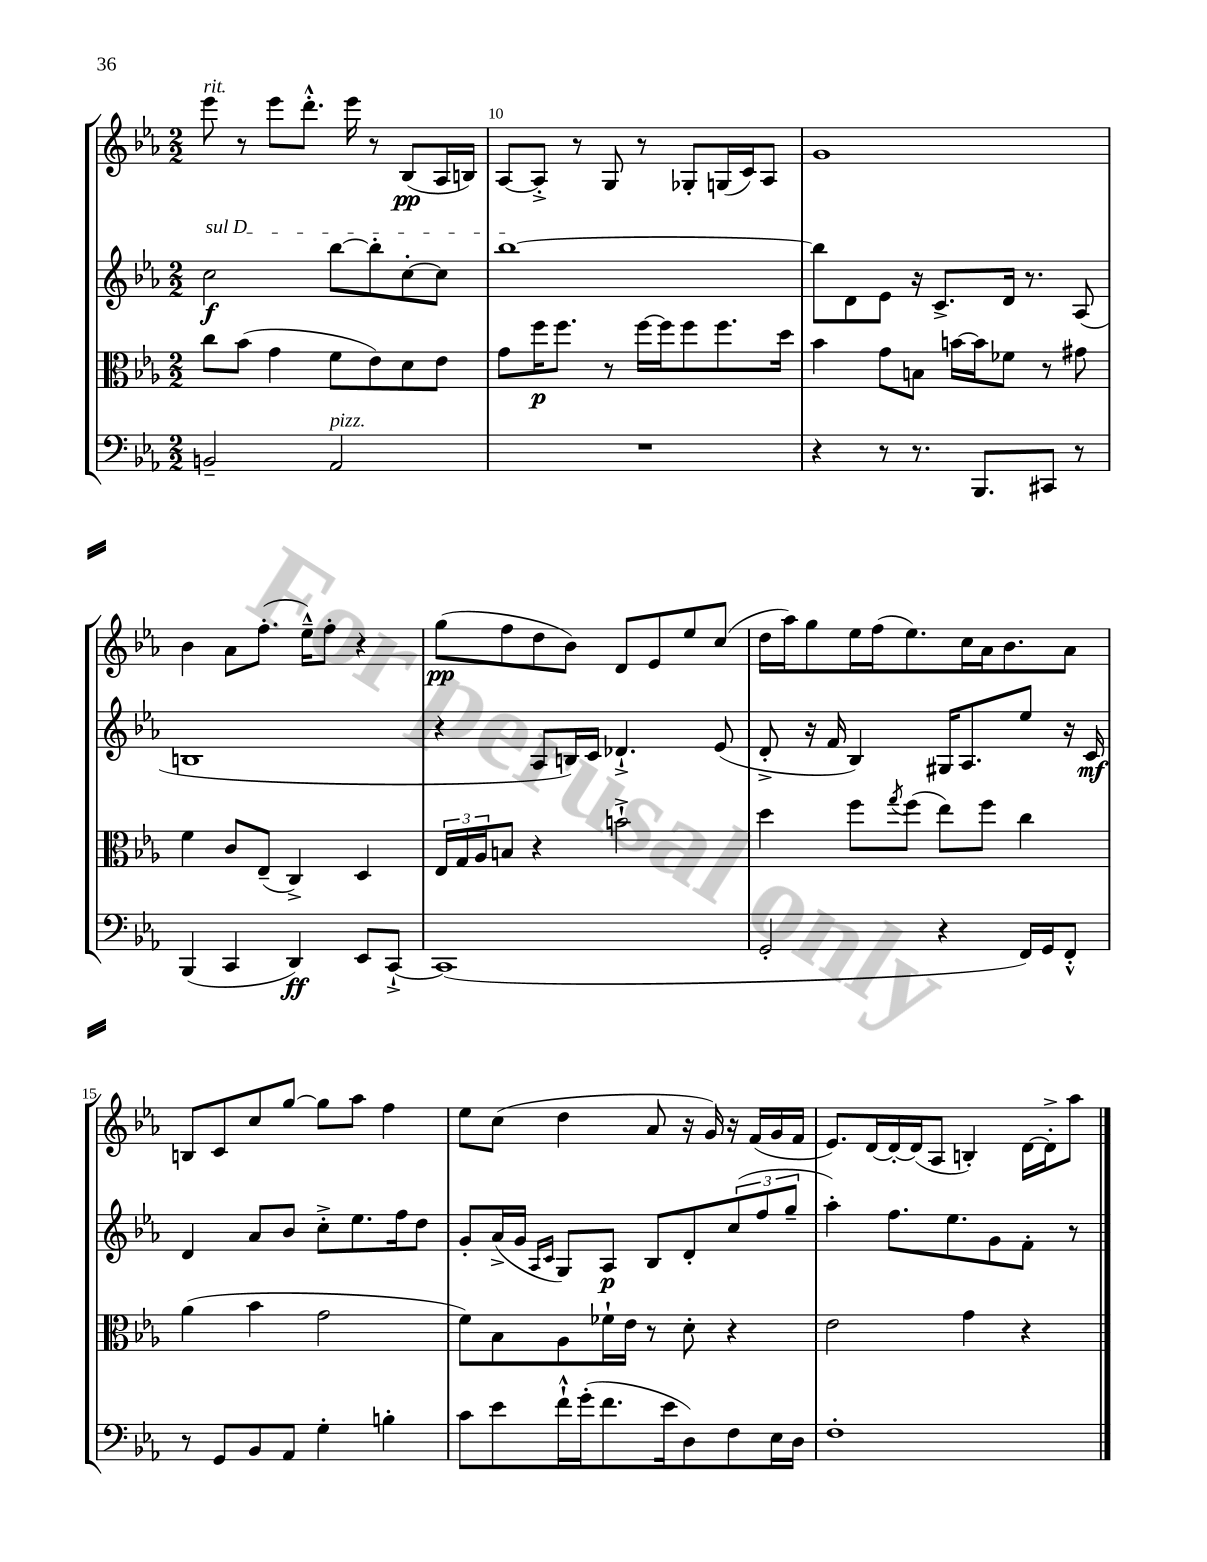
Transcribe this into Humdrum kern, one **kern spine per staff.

**kern	**kern	**kern	**kern
*staff4	*staff3	*staff2	*staff1
*clefF4	*clefC3	*clefG2	*clefG2
*k[b-e-a-]	*k[b-e-a-]	*k[b-e-a-]	*k[b-e-a-]
*M2/2	*M2/2	*M2/2	*M2/2
2BB~/	8cc\L	2cc\	8eee-\
.	(8b-\J	.	8r
.	4g\	.	8eee-\L
.	.	.	8.ddd'^^\J
2AA-/	8f\L	[8bb-\L	.
.	.	.	16eee-\
.	8e-\)	8bb-'\]	8r
.	8d\	[8cc'\	(8B-/L
.	8e-\J	8cc\]J	16A-/L
.	.	.	16B/JJ)
=	=	=	=
1r	8g\L	[1bb-	[8A-/L
.	16ff\K	.	8A-'^/]J
.	8.ff\J	.	.
.	.	.	8r
.	8r	.	8G/
.	[16ff\LL	.	8r
.	16ff\]J	.	.
.	8ff\	.	8G-'/L
.	8.ff\	.	(16G/L
.	.	.	16c/J)
.	.	.	8A-/J
.	16dd\Jk	.	.
=	=	=	=
4r	4b-\	8bb-\]L	1g
.	.	8d\	.
8r	8g\L	8e-\J	.
8.r	8B\J	16r	.
.	.	8.c^/L	.
.	[16b\LL	.	.
8.BBB-/L	16b\]J	.	.
.	8f-\J	16d/Jk	.
.	.	8.r	.
8CC#/J	8r	.	.
8r	8g#\	(8A-/	.
=	=	=	=
(4BBB-/	4f\	1B	4b-\
4CC/	8c/L	.	8a-\L
.	(8E-~/J	.	(8.ff'\J
4DD/)	4C^/)	.	.
.	.	.	16ee-~^^\LK)
.	.	.	8ff'\J
8EE-/L	4D/	.	4r
[8CC`^/J	.	.	.
=	=	=	=
(1CC]	24E-/LL	4r	(8gg\L
.	24G/	.	.
.	24A-/J	.	.
.	8B/J	.	8ff\
.	4r	8A-/L	8dd\
.	.	16B/L)	8b-\J)
.	.	16c/JJ	.
.	2b`^\	4.d-`^/	8d/L
.	.	.	8e-/
.	.	.	8ee-/
.	.	(8e-/	(8cc/J
=	=	=	=
2GG'/	4dd\	8d'^/	16dd\LL
.	.	.	16aa-\J)
.	.	16r	8gg\
.	.	16f/	.
.	8ff\L	4B-/)	16ee-\L
.	.	.	(16ff\J
.	8qgg/	.	.
.	(8ff\J	.	8.ee-\)
4r	8ee-\L)	16G#/LK	.
.	.	8.A-/	16cc\L
.	8ff\J	.	16a-\J
.	.	.	8.b-\
16FF/LL)	4cc\	8ee-/J	.
16GG/J	.	.	.
8FF'^^/J	.	16r	8a-\J
.	.	16c/	.
=	=	=	=
8r	(4a-\	4d/	8B/L
8GG/L	.	.	8c/
8BB-/	4b-\	8a-/L	8cc/
8AA-/J	.	8b-/J	[8gg/J
4G'\	2g\	8cc'^\L	8gg\]L
.	.	8.ee-\	8aa-\J
4B'\	.	.	4ff\
.	.	16ff\k	.
.	.	8dd\J	.
=	=	=	=
8c\L	8f\L)	8g'/L	8ee-\L
8e-\	8B-\	(16a-^/L	(8cc\J
.	.	16g/JJ	.
.	.	16qqA-/LL	.
.	.	16qqc/JJ	.
16f`^^\L	8A-\	8G/L)	4dd\
(16g'\J	.	.	.
8.f\	16f-`\L	8A-/J	.
.	16e-\JJ	.	.
.	8r	8B-/L	8a-/
16e-\k	.	.	.
8D\)	8d'\	8d'/	16r
.	.	.	16g/)
8F\	4r	(12cc/	16r
.	.	.	(16f/LL
.	.	12ff/	.
16E-\L	.	.	16g/
.	.	12gg~/J	.
16D\JJ	.	.	16f/JJ
=	=	=	=
1F'	2e-\	4aa-'\)	8.e-/L)
.	.	.	[16d/L
.	.	8.ff\L	16d'/_
.	.	.	(16d/]J
.	.	.	8A-/J
.	.	8.ee-\	.
.	4g\	.	4B'/)
.	.	8g\	.
.	4r	8f'\J	[16d\LL
.	.	.	16d'^\]J
.	.	8r	8aa-\J
==	==	==	==
*-	*-	*-	*-
